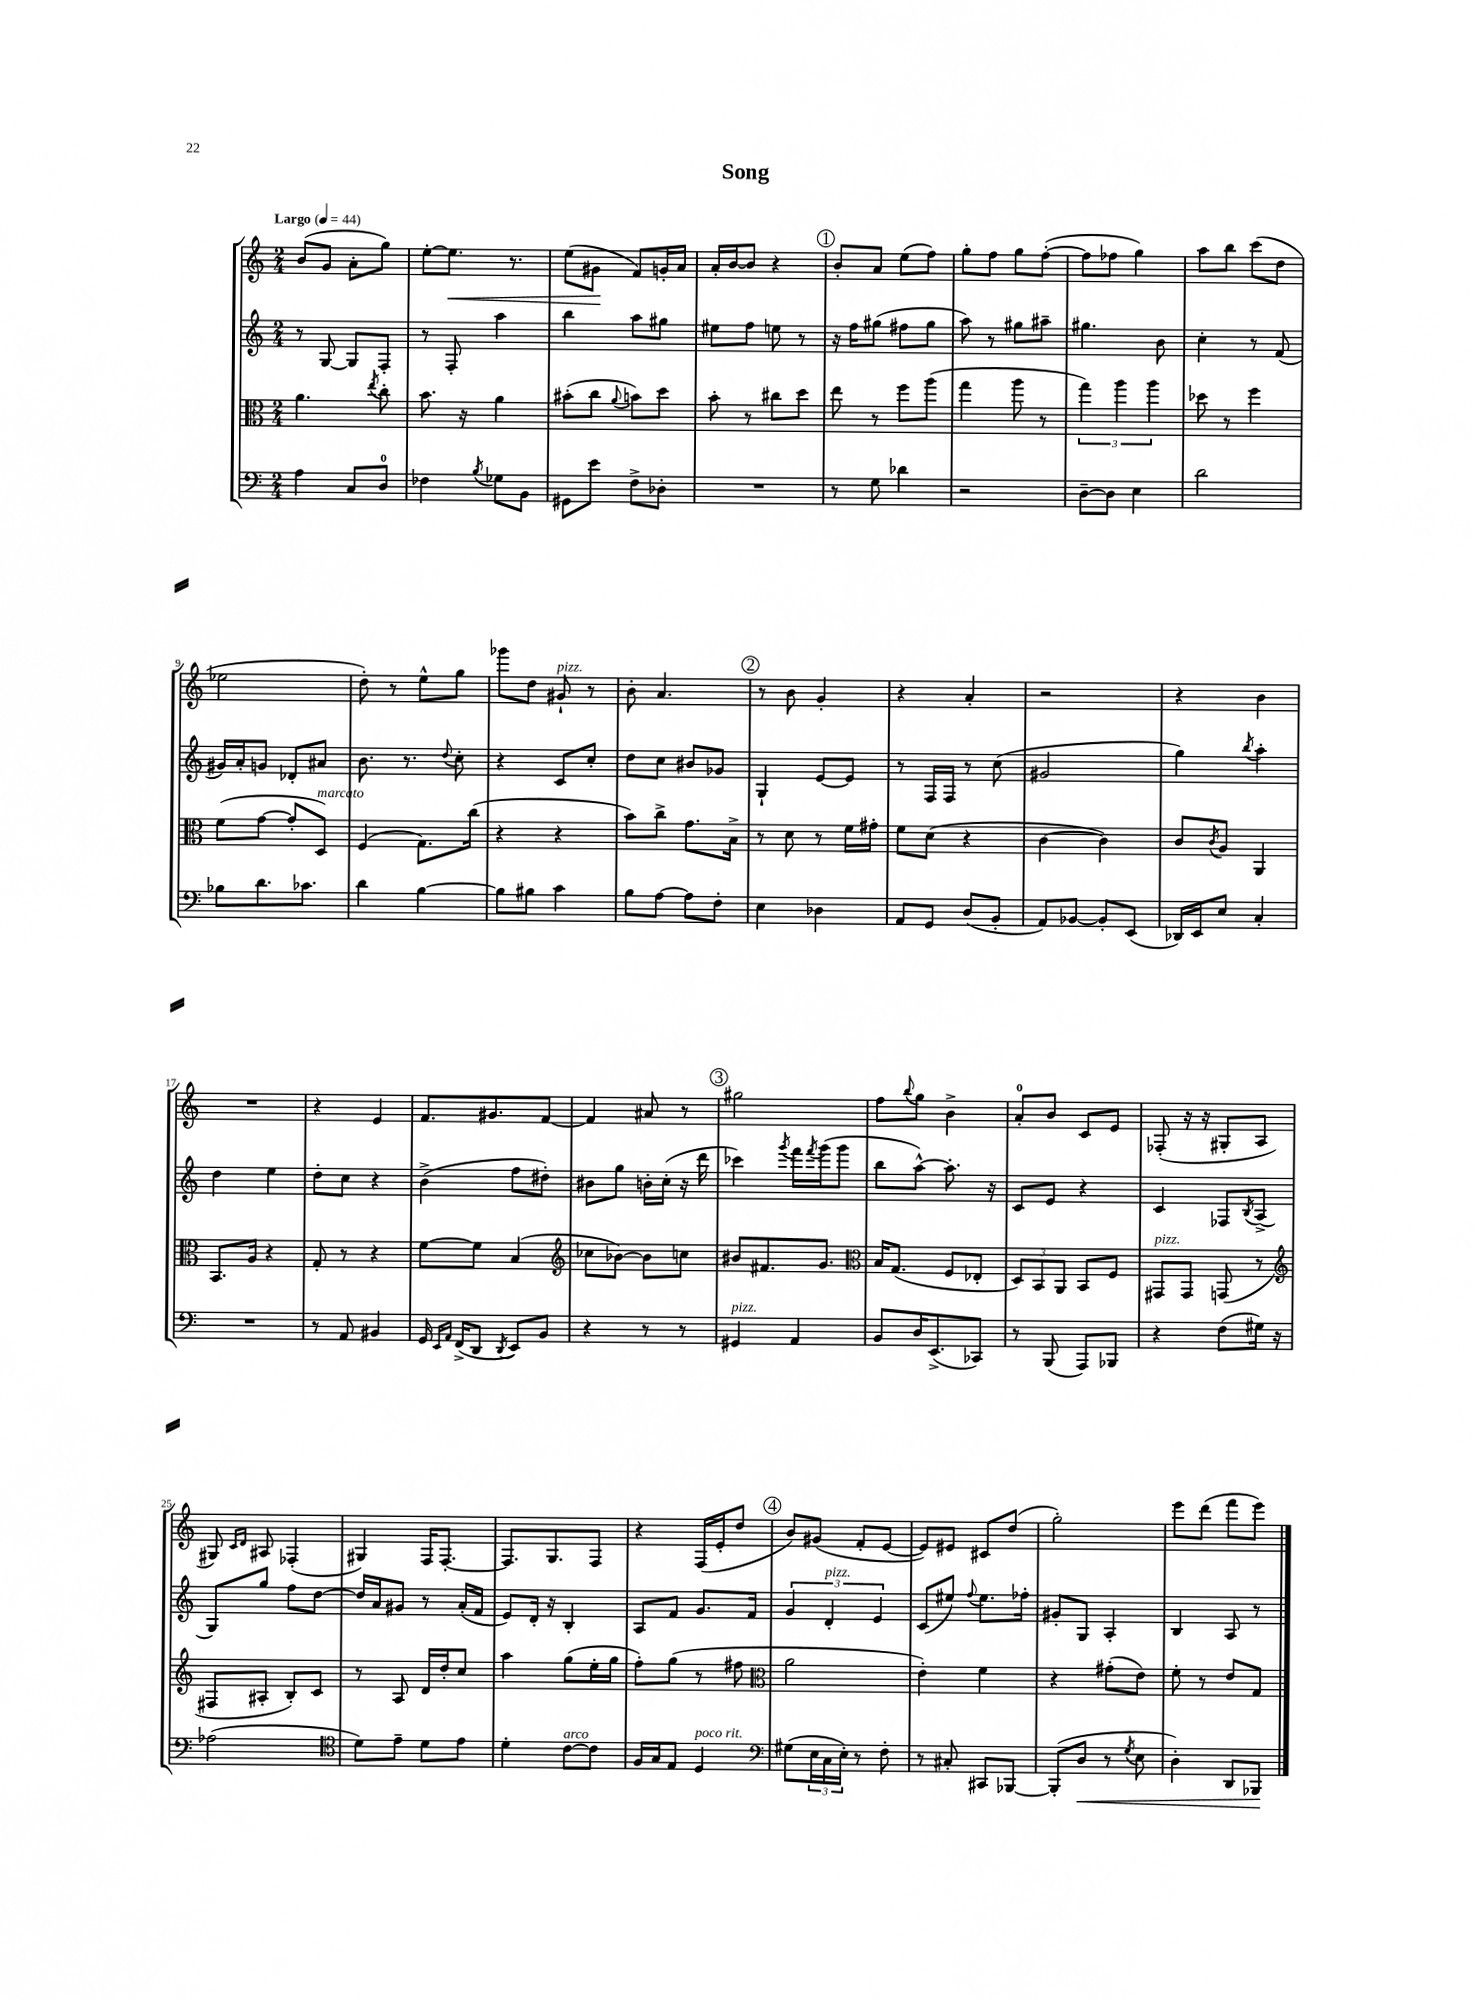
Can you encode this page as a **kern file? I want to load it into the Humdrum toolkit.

**kern	**kern	**kern	**kern
*staff4	*staff3	*staff2	*staff1
*clefF4	*clefC3	*clefG2	*clefG2
*k[]	*k[]	*k[]	*k[]
*M2/4	*M2/4	*M2/4	*M2/4
*MM44	*MM44	*MM44	*MM44
4A	4.a	8r	(8b
.	.	[8G	8g
8C	.	8G]	8a'
.	8qee	.	.
8D	8cc'	8F'	8gg)
=	=	=	=
4F-	8.b	8r	[8ee'
.	.	8F'	8.ee]
.	16r	.	.
8qB	.	.	.
8G-	4a	4aa	.
.	.	.	8.r
8BB	.	.	.
=	=	=	=
8GG#	(8b#'	4bb	(8ee
8e	8cc	.	8g#
.	8qqa	.	.
8F^	8b)	8aa	8f)
8D-'	8dd	8gg#	16g'
.	.	.	16a
=	=	=	=
2r	8b'	8ee#	16a'
.	.	.	[16b
.	8r	8ff	8b]
.	8cc#	8ee	4r
.	8dd	8r	.
=	=	=	=
8r	8ee	16r	8b'
.	.	16ff	.
8G	8r	(8gg#	8a
4d-	8ff	8ff#	(8ee
.	(8aa	8gg#	8ff)
=	=	=	=
2r	4gg	8aa)	8gg'
.	.	8r	8ff
.	8aa	8gg#	8gg
.	8r	8aa#~	([8ff'
=	=	=	=
[8D~	6gg)	4.gg#	8ff]
8D]	.	.	8ff-
.	6aa	.	.
4E	.	.	4gg)
.	6aa	.	.
.	.	8b	.
=	=	=	=
2d	8dd-	4cc'	8aa
.	8r	.	8bb
.	4ff	8r	(8ccc
.	.	(8f	8dd
=	=	=	=
8B-	(8f	16g#)	2ee-
.	.	16a'	.
8.d	[8g	8g	.
.	8g']	8d-'	.
8.c-	.	.	.
.	8D)	8a#	.
=	=	=	=
4d	(4F	8.b	8dd')
.	.	.	8r
.	.	8.r	.
[4B	8.G)	.	8ee^^
.	.	8qqdd	.
.	.	8cc'	8gg
.	(16cc	.	.
=	=	=	=
8B]	4r	4r	8ggg-
8B#	.	.	8dd
4c	4r	8c	8g#`
.	.	8cc'	8r
=	=	=	=
8B	8b)	8dd	8b'
[8A	8cc^	8cc	4.a
8A]	8.g	8b#	.
8F'	.	8g-	.
.	16B^	.	.
=	=	=	=
4E	8r	4G`	8r
.	8d	.	8b
4D-	8r	[8e	4g'
.	16f	8e]	.
.	16g#'	.	.
=	=	=	=
8AA	8f	8r	4r
8GG	(8d	16F	.
.	.	16F	.
(8D	4r	8r	4a'
8BB'	.	(8cc	.
=	=	=	=
8AA)	[4c	2g#	2r
[8BB-	.	.	.
8BB-']	4c])	.	.
(8EE	.	.	.
=	=	=	=
16DD-)	8c	4gg)	4r
16EE	.	.	.
.	8qc	.	.
8E	8A	.	.
.	.	8qbb	.
4C'	4AA	4aa'	4b
=	=	=	=
2r	8.BB	4dd	2r
.	16A	.	.
.	4r	4ee	.
=	=	=	=
8r	8G'	8dd'	4r
8AA	8r	8cc	.
4BB#	4r	4r	4e
=	=	=	=
16GG	[8f	(4b^	8.f
16qqEE	.	.	.
16qqAA	.	.	.
(16FF^	.	.	.
8DD	8f]	.	.
.	.	.	8.g#
8qDD	.	.	.
8EE)	(4B	8ff	.
8BB	.	8dd#')	[8f
=	=	=	=
*	*clefG2	*	*
4r	8cc-	8b#	4f]
.	[8b-)	8gg	.
8r	8b-]	16b'	8a#
.	.	(16cc'	.
8r	8cc	16r	8r
.	.	16ddd	.
=	=	=	=
4GG#	8b#	4ccc-)	2gg#
.	8.f#	.	.
.	.	8qggg	.
4AA	.	16fff	.
.	.	8qfff	.
.	8.g	(16ggg	.
.	.	8ggg	.
=	=	=	=
*	*clefC3	*	*
8BB	16B	8bb	8ff
.	(8.G	.	.
.	.	.	8qqbb
16D	.	[8aa^^)	8gg
(8.EE^	.	.	.
.	8F	8.aa']	4b^
8CC-)	8E-'	.	.
.	.	16r	.
=	=	=	=
8r	12D)	8c	8a'
.	12BB	.	.
(8BBB	.	8e	8b
.	12AA	.	.
8AAA)	8BB	4r	8c
8BBB-	8F	.	8e
=	=	=	=
4r	8GG#	4c	(8F-'
.	8GG#	.	16r
.	.	.	16r
(8F	(8GG	8F-	8G#'
.	.	8qB	.
16G#)	8r	(8A^	8A
16r	.	.	.
=	=	=	=
*	*clefG2	*	*
(2A-	8F#	8G)	8G#)
.	.	.	16qqc
.	.	.	16qqd
.	8A#'	8gg	8A#
.	8B')	8ff	(4F-'
.	8c	[8dd	.
=	=	=	=
*clefC4	*	*	*
8d)	8r	16dd]	4G#)
.	.	16a	.
8e~	8A	8g#	.
8d	16d	8r	16F
.	16dd'	.	[8.F'
8e	8cc	(16a'	.
.	.	16f	.
=	=	=	=
4d'	4aa	8e)	8.F]
.	.	16d'	.
.	.	16r	8.G
[8c	(8gg	4B'	.
8c]	16ee'	.	8F
.	16gg	.	.
=	=	=	=
16F	8ff')	8A	4r
16G	.	.	.
8E	(8gg	8f	.
4D	8r	8.g	(16F
.	.	.	16e'
.	8ff#	.	8dd
.	.	16f	.
=	=	=	=
*clefF4	*clefC3	*	*
(8G#	2a	6g	8b)
24E	.	.	(8g#
24C	.	6d'	.
24E')	.	.	.
8r	.	.	8f'
.	.	6e	.
8F'	.	.	[8e
=	=	=	=
8r	4e')	(8c	8e])
8C#'	.	8ee#)	8e#
.	.	8qqff	.
8CC#	4f	8.ee#	8c#
[8BBB-	.	.	(8dd
.	.	16ff-'	.
=	=	=	=
(8BBB-']	4r	8g#'	2gg')
8D	.	8G	.
8r	(8g#'	4A'	.
8qG	.	.	.
8E	8e)	.	.
=	=	=	=
4D')	8f'	4B	8eee
.	8r	.	(8ddd
8DD	8e	8A	8fff
8BBB-	8G	8r	8eee)
==	==	==	==
*-	*-	*-	*-
